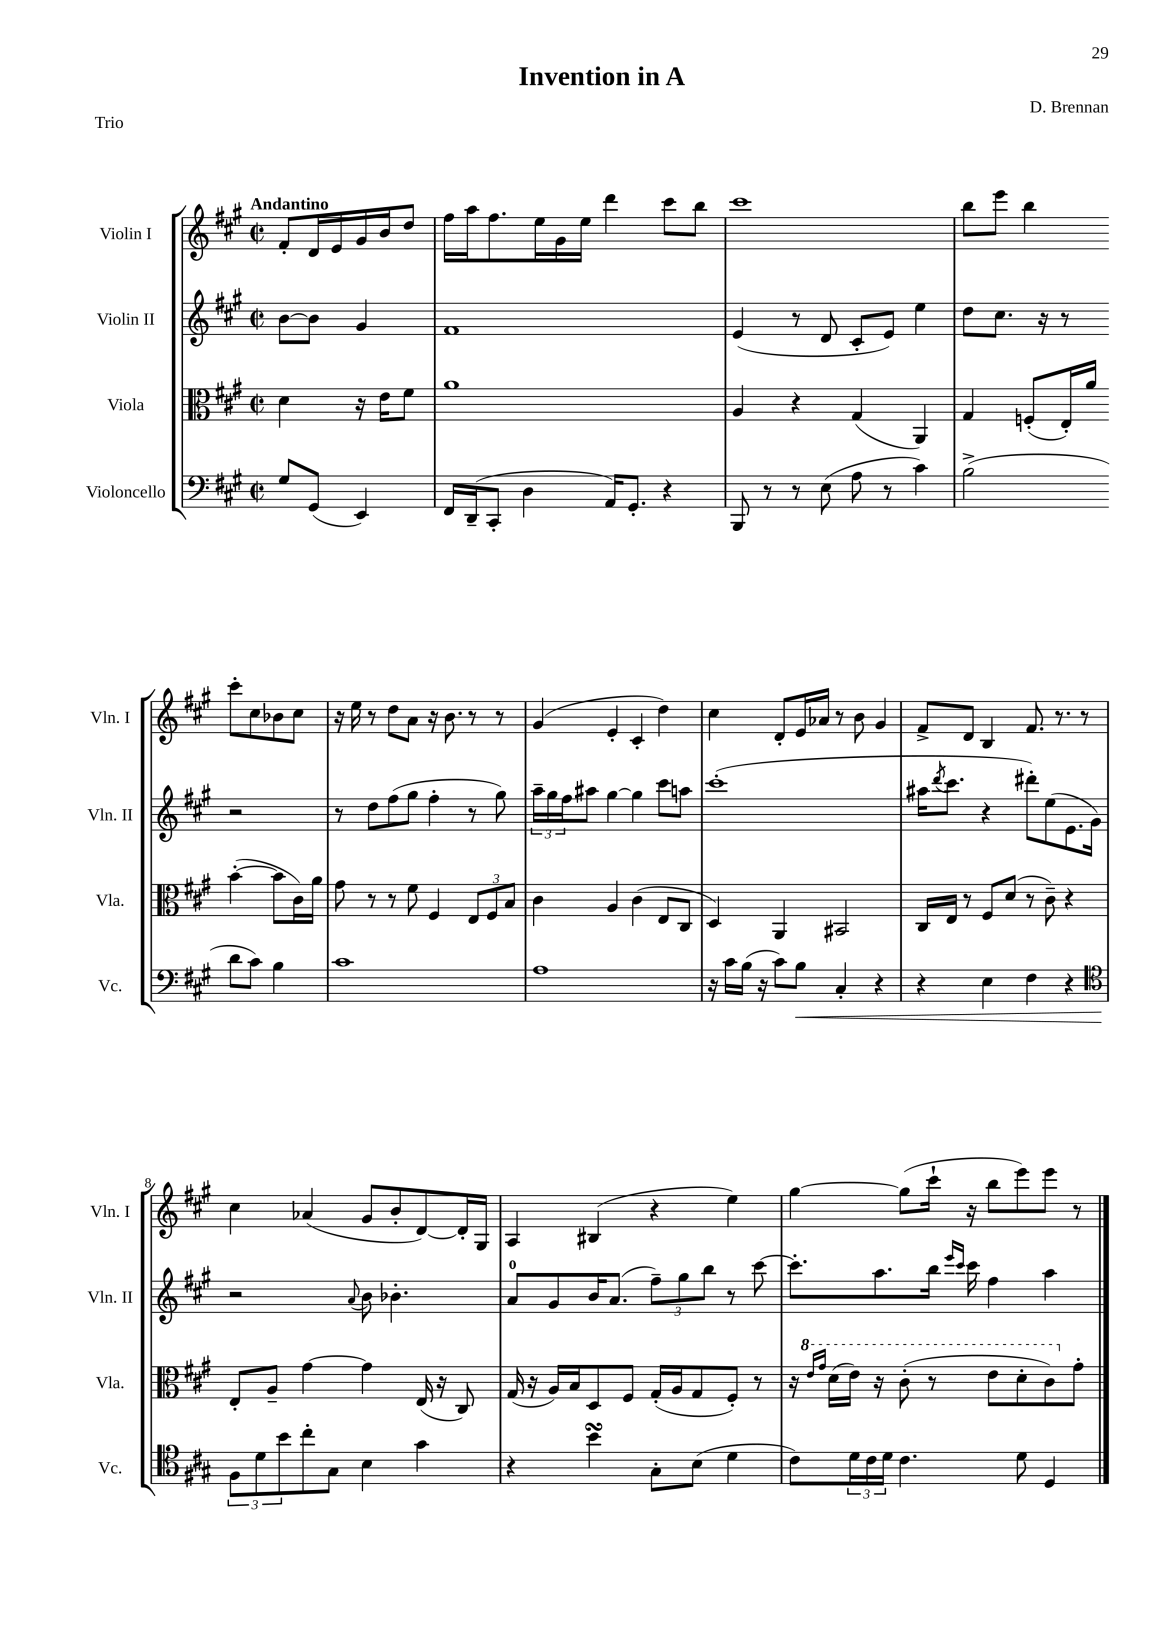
\header { title = "Invention in A" composer = "D. Brennan" piece = "Trio" }
<<
\new StaffGroup <<
\new Staff = "s0" \with { instrumentName = "Violin I" shortInstrumentName = "Vln. I" } {
    \clef treble \key a \major \defaultTimeSignature \time 2/2 \partial 2 \tempo "Andantino"
    fis'8-. d'16 e'16 gis'16 b'16 d''8 |
    fis''16 a''16 fis''8. e''16 gis'16 e''16 d'''4 cis'''8 b''8 |
    cis'''1 |
    b''8 e'''8 b''4 cis'''8-. cis''8 bes'8 cis''8 |
    r16 e''16 r8 d''8 a'8 r16 b'8. r8 r8 |
    gis'4( e'4-. cis'4-. d''4) |
    cis''4 d'8-. e'16 aes'16 r8 b'8 gis'4 |
    fis'8-> d'8 b4 fis'8. r8. r8 |
    cis''4 aes'4( gis'8 b'8-. d'8~) d'16-. gis16 |
    a4 bis4( r4 e''4) |
    gis''4~ gis''8( cis'''16-! r16 b''8 e'''8) e'''8 r8 \bar "|." |
}
\new Staff = "s1" \with { instrumentName = "Violin II" shortInstrumentName = "Vln. II" } {
    \clef treble \key a \major \defaultTimeSignature \time 2/2 \partial 2
    b'8~ b'8 gis'4 |
    fis'1 |
    e'4( r8 d'8 cis'8-. e'8) e''4 |
    d''8 cis''8. r16 r8 r2 |
    r8 d''8 fis''8( gis''8 fis''4-. r8 gis''8) |
    \tuplet 3/2 { a''16-- gis''16 fis''16 } ais''8 gis''4~ gis''4 cis'''8 a''8 |
    cis'''1-.( |
    ais''16 \acciaccatura { d'''8 } cis'''8. r4 dis'''8-.) e''8( e'8. gis'16) |
    r2 \appoggiatura { a'8 } b'8 bes'4.-. |
    a'8-0 gis'8 b'16 a'8.( \tuplet 3/2 { fis''8--) gis''8 b''8 } r8 cis'''8~ |
    cis'''8.-. a''8. b''16 \grace { e'''16 cis'''16 } cis'''16 fis''4 a''4 \bar "|." |
}
\new Staff = "s2" \with { instrumentName = "Viola" shortInstrumentName = "Vla." } {
    \clef alto \key a \major \defaultTimeSignature \time 2/2 \partial 2
    d'4 r16 e'16 fis'8 |
    a'1 |
    a4 r4 gis4( a,4) |
    gis4 f8-.( e16-.) a'16 b'4~-.( b'8 cis'16) a'16 |
    gis'8 r8 r8 fis'8 fis4 \tuplet 3/2 { e8 fis8 b8 } |
    cis'4 a4 cis'4( e8 cis8 |
    d4) a,4 bis,2 |
    cis16 e16 r8 fis8 d'8( r8 cis'8--) r4 |
    e8-. a8-- gis'4~ gis'4 e16( r16 cis8) |
    gis16( r16 a16) b16 d8 fis8 gis16-.( a16 gis8 fis8-.) r8 |
    r16 \ottava #1 \grace { e''16 gis''16 } d''16( e''16) r16 cis''8-.( r8 e''8 d''8-. cis''8) \ottava #0 gis'8-. \bar "|." |
}
\new Staff = "s3" \with { instrumentName = "Violoncello" shortInstrumentName = "Vc." } {
    \clef bass \key a \major \defaultTimeSignature \time 2/2 \partial 2
    gis8 gis,8( e,4) |
    fis,16 d,16--( cis,8-. d4 a,16) gis,8.-. r4 |
    b,,8 r8 r8 e8( a8 r8 cis'4) |
    b2->( d'8 cis'8) b4 |
    cis'1 |
    a1 |
    r16 cis'16 b16( r16 cis'8) b8\< cis4-. r4 |
    r4 e4 fis4 r4 |
    \clef tenor \tuplet 3/2 { fis8\! d'8 b'8 } cis''8-. gis8 b4 gis'4 |
    r4 b'4\turn gis8-. b8( d'4 |
    cis'8) \tuplet 3/2 { d'16 cis'16 d'16 } cis'4. d'8 d4 \bar "|." |
}
>>
>>
